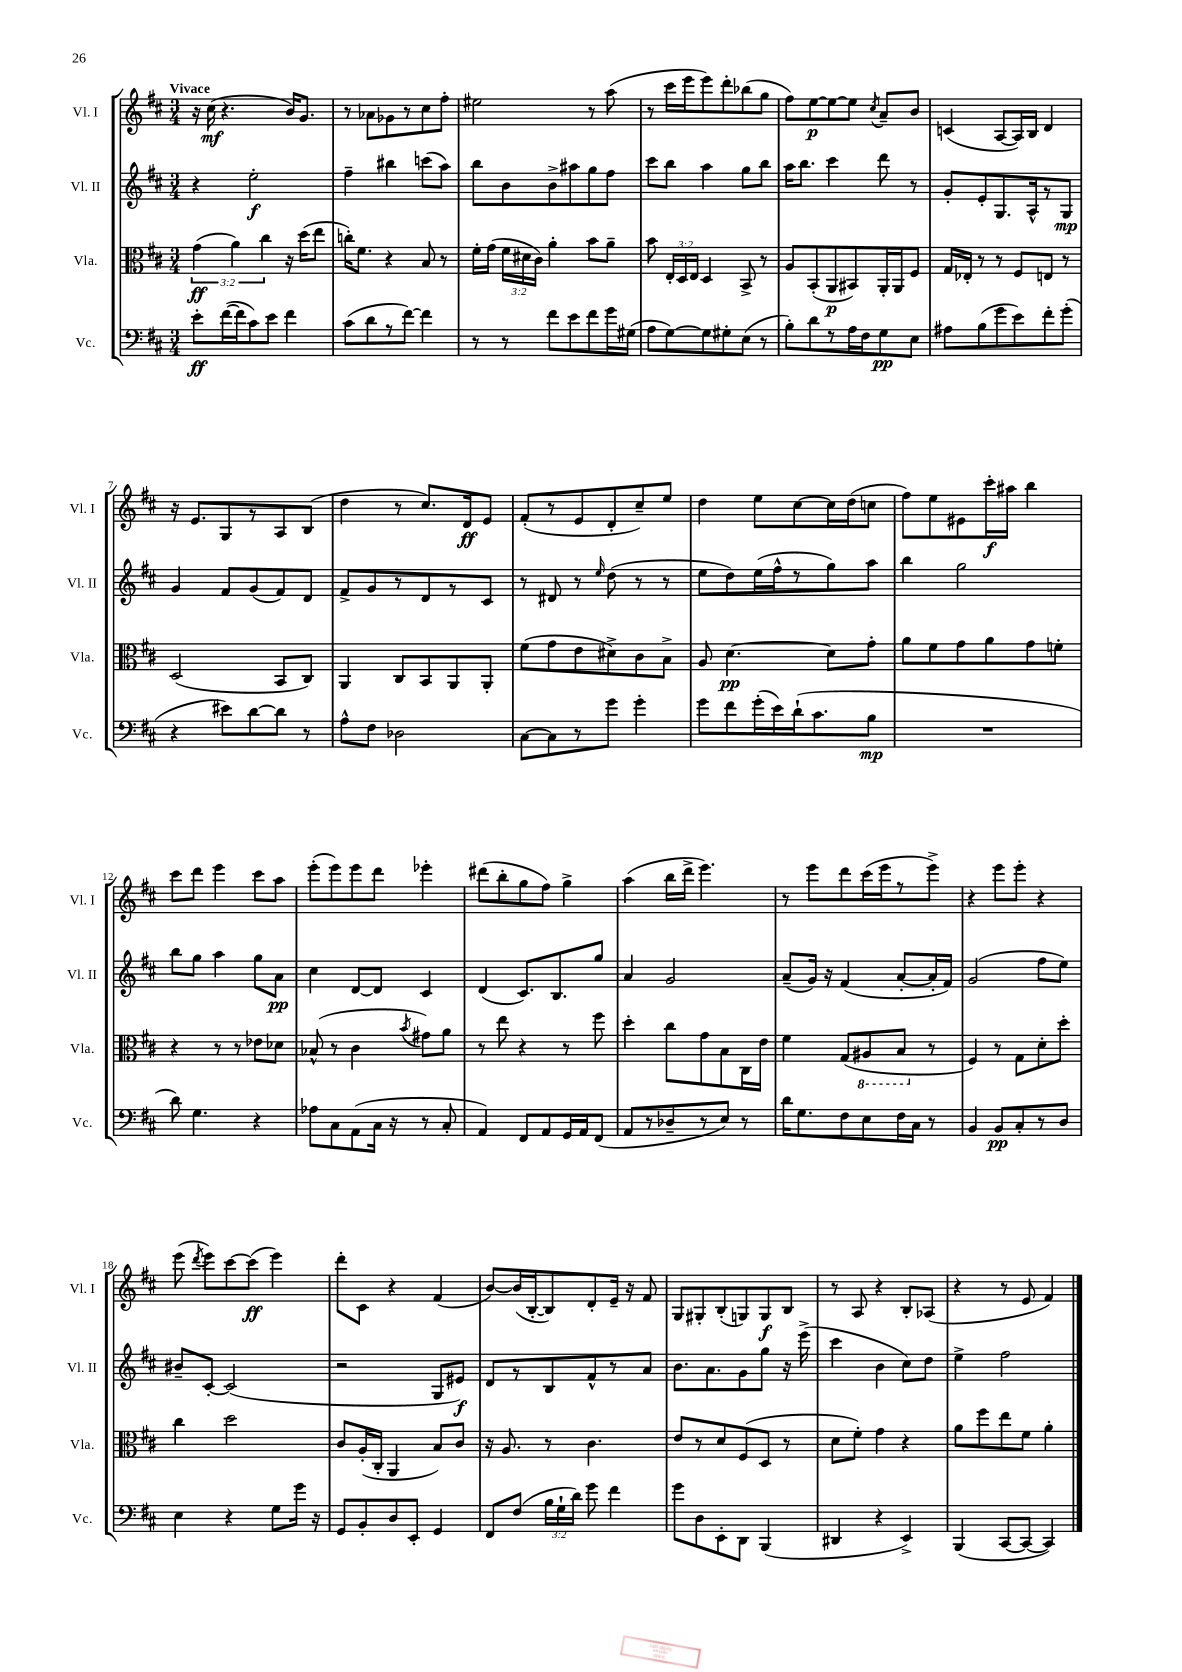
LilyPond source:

<<
\new StaffGroup <<
\new Staff = "s0" \with { instrumentName = "Vl. I" shortInstrumentName = "Vl. I" } {
    \clef treble \key d \major \numericTimeSignature \time 3/4 \tempo "Vivace"
    \autoBeamOff r16 cis''16\mf( r4. b'16[) g'8.] |
    r8 aes'8[ ges'8 r8 cis''8 fis''8]-. |
    eis''2 r8 a''8( |
    r8 cis'''16[ e'''16 e'''8) d'''8-. bes''8( g''8] |
    fis''8[) e''8~\p e''8~ e''8] \acciaccatura { cis''8 } a'8[-- b'8] |
    c'4( a8[~ a16) b16] d'4 |
    r16 e'8.[ g8 r8 a8 b8]( |
    d''4 r8 cis''8.[) d'16\ff e'8] |
    fis'8[-.( r8 e'8 d'8-. cis''8--) e''8] |
    d''4 e''8[ cis''8~ cis''16 d''16( c''8] |
    fis''8[) e''8 eis'8 cis'''16-.\f ais''16] b''4 |
    cis'''8[ d'''8] e'''4 cis'''8[ a''8] |
    e'''8[-.( e'''8) e'''8 d'''8] ees'''4-. |
    dis'''8[( b''8-. g''8 fis''8]) g''4-> |
    a''4( b''16[ d'''16]-> e'''4.) |
    r8 e'''8[ d'''8 cis'''16( e'''16 r8 e'''8]->) |
    r4 e'''8[ e'''8]-. r4 |
    e'''8( \acciaccatura { d'''8 } e'''8[) cis'''8~ cis'''8]\ff( e'''4) |
    d'''8[-. cis'8] r4 fis'4( |
    b'8[~) b'16( b16~-. b8) d'8-. e'16]-- r16 fis'8 |
    g8[ gis8-. b8-.( g8) g8\f b8] |
    r8 a8 r4 b8[-. aes8]( |
    r4 r8 e'8 fis'4) \bar "|." |
}
\new Staff = "s1" \with { instrumentName = "Vl. II" shortInstrumentName = "Vl. II" } {
    \clef treble \key d \major \numericTimeSignature \time 3/4
    \autoBeamOff r4 e''2-.\f |
    fis''4-- bis''4 c'''8[( a''8]) |
    b''8[ b'8 b'8-> ais''8 g''8 fis''8] |
    cis'''8[ b''8] a''4 g''8[ b''8] |
    a''16[ b''8.] cis'''4 d'''8 r8 |
    g'8[-. e'8-. g8. a16-^ r8 g8]\mp |
    g'4 fis'8[ g'8( fis'8) d'8] |
    fis'8[-> g'8 r8 d'8 r8 cis'8] |
    r8 dis'8 r8 \grace { e''16 } d''8( r8 r8 |
    e''8[ d''8) e''16( fis''16-^ r8 g''8) a''8] |
    b''4 g''2 |
    b''8[ g''8] a''4 g''8[ a'8]\pp |
    cis''4 d'8[~ d'8] cis'4 |
    d'4( cis'8.[) b8. g''8] |
    a'4 g'2 |
    a'8[--( g'16]) r16 fis'4( a'8[~-. a'16-. fis'16]) |
    g'2( fis''8[ e''8]) |
    bis'8[-- cis'8]~-. cis'2( |
    r2 g8[ eis'8]\f) |
    d'8[ r8 b8 fis'8-^ r8 a'8] |
    b'8.[ a'8. g'8 g''8] r16 e'''16->( |
    cis'''4 b'4 cis''8[) d''8] |
    e''4-> fis''2 \bar "|." |
}
\new Staff = "s2" \with { instrumentName = "Vla." shortInstrumentName = "Vla." } {
    \clef alto \key d \major \numericTimeSignature \time 3/4 \override Staff.TupletNumber.text = #tuplet-number::calc-fraction-text
    \autoBeamOff \tuplet 3/2 { g'4\ff( a'4) cis''4 } r16 d''16[( e''8] |
    c''16[-.) fis'8.] r4 b8 r8 |
    fis'16[-. g'16]( \tuplet 3/2 { fis'16[ dis'16 cis'16]) } a'4-. b'8[ a'8]-- |
    b'8 \tuplet 3/2 { e16[-. d16 e16] } d4 b,8-> r8 |
    a8[ b,8-.( a,8\p bis,8) a,16-. a,16 fis8] |
    g16[ ees16]-. r8 r8 fis8[ e8] r8 |
    d2( b,8[ cis8]) |
    a,4 cis8[ b,8 a,8 a,8]-. |
    fis'8[( g'8 e'8 dis'8->) cis'8 b8]-> |
    a8 d'4.~\pp d'8[ g'8]-. |
    a'8[ fis'8 g'8 a'8 g'8 f'8]-. |
    r4 r8 r8 ees'8[ des'8] |
    bes8-^( r8 cis'4 \acciaccatura { b'8 } gis'8[) a'8] |
    r8 e''8 r4 r8 fis''8 |
    d''4-. cis''8[ g'8 b8 cis16 e'16] |
    fis'4 g8[( \ottava #-1 ais,8 b,8] \ottava #0 r8 |
    fis4) r8 g8[ d'8-. d''8]-. |
    cis''4 d''2 |
    cis'8[ a16-.( cis16]-. a,4 b8[) cis'8] |
    r16 a8. r8 cis'4. |
    e'8[ r8 d'8 fis8( d8] r8 |
    d'8[ fis'8]-.) g'4 r4 |
    a'8[ fis''8 e''8 fis'8] a'4-. \bar "|." |
}
\new Staff = "s3" \with { instrumentName = "Vc." shortInstrumentName = "Vc." } {
    \clef bass \key d \major \numericTimeSignature \time 3/4 \override Staff.TupletNumber.text = #tuplet-number::calc-fraction-text
    \autoBeamOff e'8[-.\ff fis'16~( fis'16 cis'8) e'8] fis'4 |
    cis'8[( d'8 r8 fis'8]~) fis'4 |
    r8 r8 fis'8[ e'8 fis'8 g'16 gis16]( |
    a8[ g8~) g8 gis8-. e8]( r8 |
    b8[-.) d'8 r8 a16 fis16 g8\pp e8] |
    ais8[ b8( g'8 e'8) fis'8-. g'8]-.( |
    r4 eis'8[) d'8~ d'8] r8 |
    a8[-^ fis8] des2 |
    cis8[~ cis8 r8 g'8] g'4-. |
    g'8[ fis'8 g'16-.( e'16) d'16-!( cis'8. b8]\mp |
    R2. |
    d'8) g4. r4 |
    aes8[ cis8 a,8( cis16] r16 r8 cis8-. |
    a,4) fis,8[ a,8 g,16 a,16 fis,8]( |
    a,8[ r8 des8-- r8 e8]) r8 |
    d'16[ g8. fis8 e8 fis16 cis16] r8 |
    b,4 b,8[\pp cis8-. r8 d8] |
    e4 r4 g8[ g'16] r16 |
    g,8[ b,8-. d8 e,8]-. g,4 |
    fis,8[ fis8]( \tuplet 3/2 { b16[ g16-! d'16]) } g'8 fis'4 |
    g'8[ d8 e,8-. d,8] b,,4( |
    dis,4 r4 e,4->) |
    b,,4( cis,8[~ cis,8]~ cis,4) \bar "|." |
}
>>
>>
